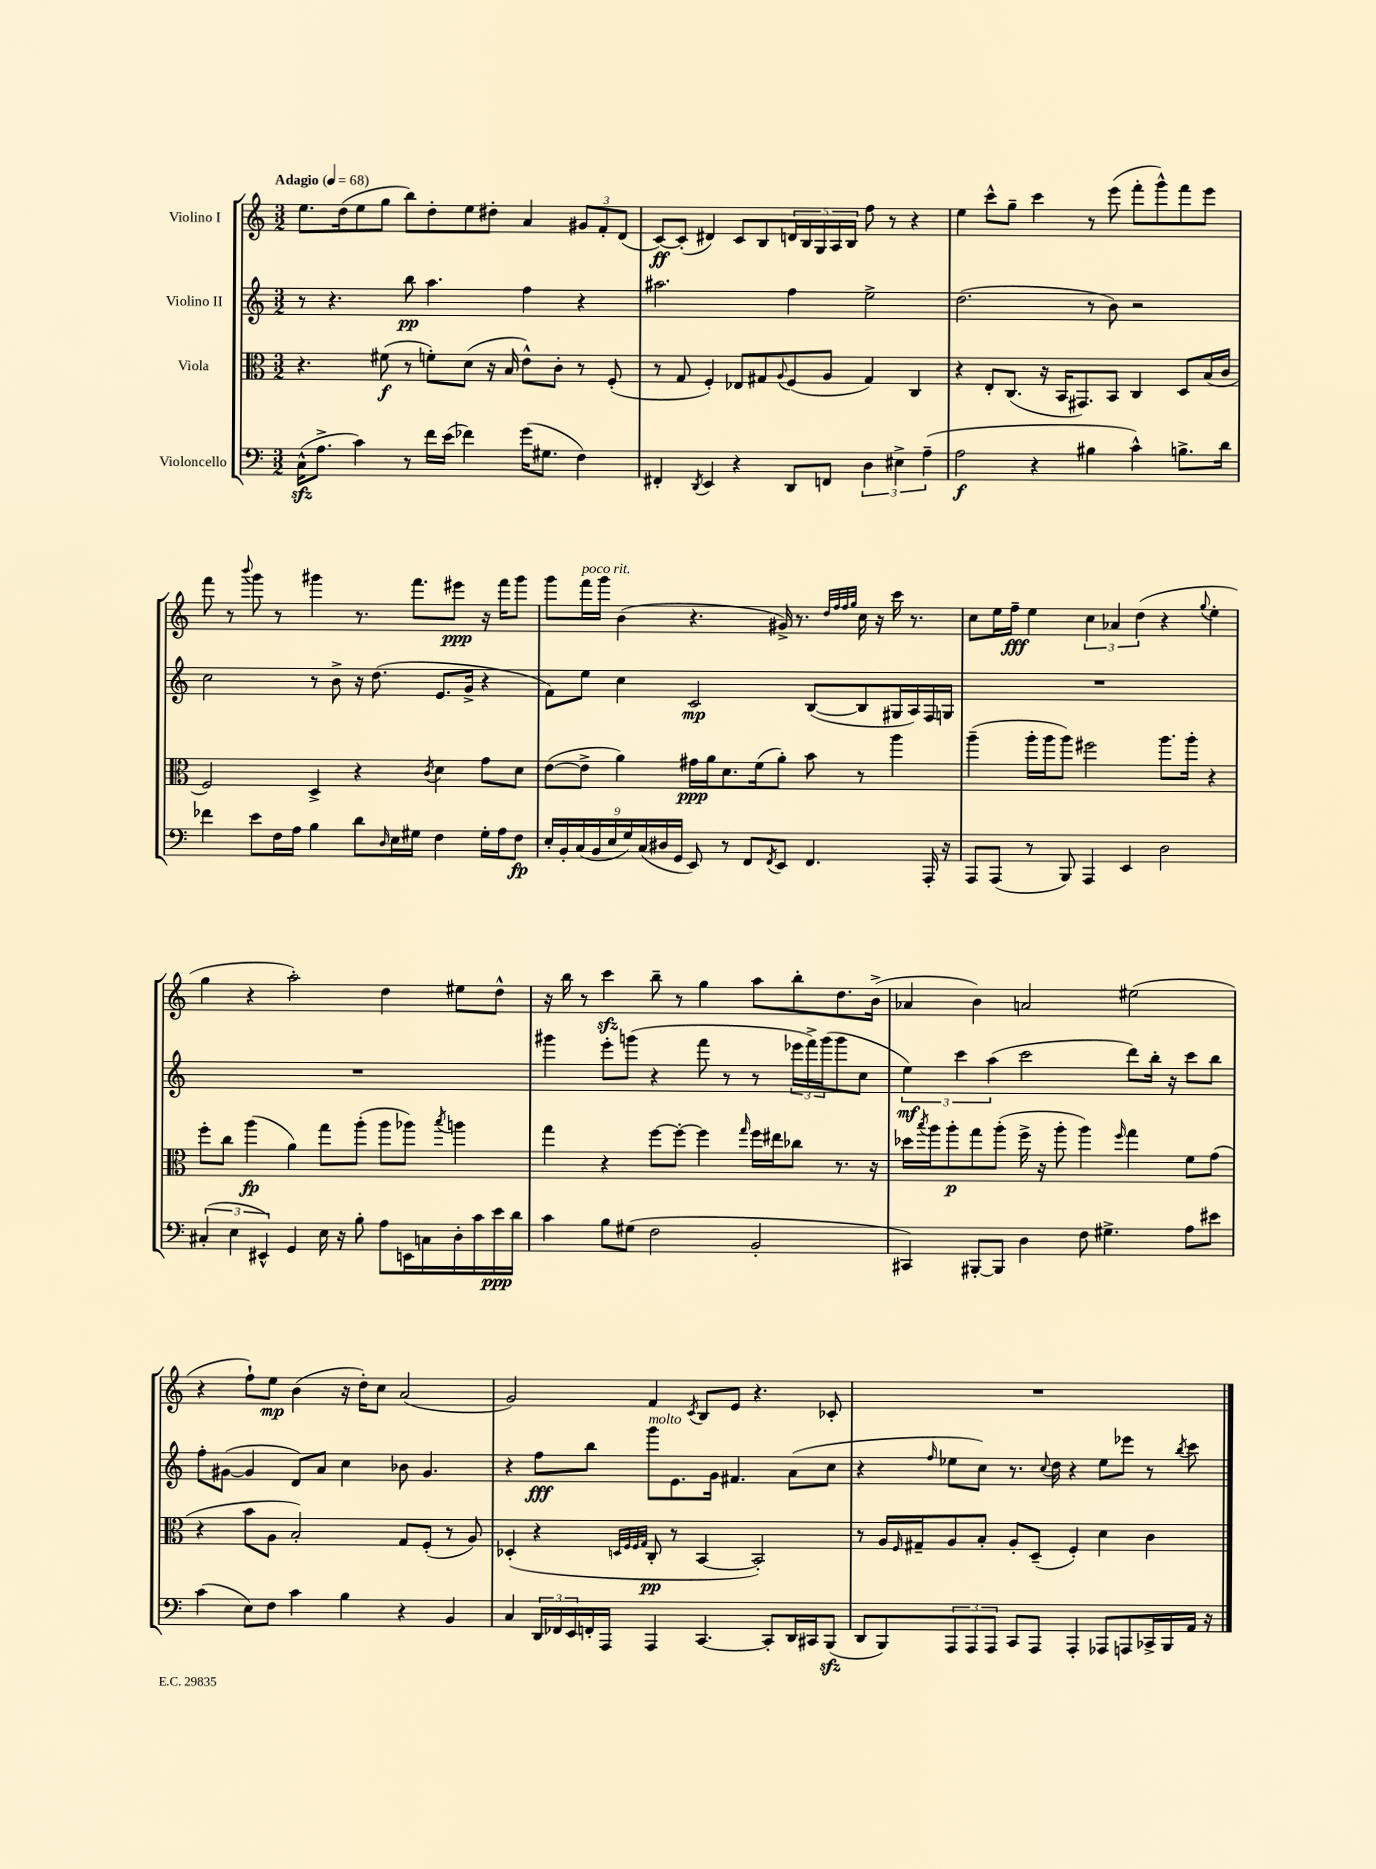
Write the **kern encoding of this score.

**kern	**kern	**kern	**kern
*staff4	*staff3	*staff2	*staff1
*clefF4	*clefC3	*clefG2	*clefG2
*k[]	*k[]	*k[]	*k[]
*M3/2	*M3/2	*M3/2	*M3/2
*MM68	*MM68	*MM68	*MM68
(16C^^	4.r	8r	8.ee
8.A^	.	.	.
.	.	4.r	.
.	.	.	(16dd
4c)	.	.	8ee
.	(8f#	.	8gg
8r	8r	8bb	8bb)
16f	8f')	4.aa	8dd'
(16e	.	.	.
4f-)	(8d	.	8ee
.	16r	.	8dd#'
.	16B	.	.
(16g	8e^^)	4ff	4a
8.G#	.	.	.
.	8c'	.	.
4F)	8r	4r	12g#
.	.	.	12f'
.	(8F'	.	.
.	.	.	(12d
=	=	=	=
4FF#'	8r	2.aa#	[8c)
.	8G	.	(8c']
8qDD	.	.	.
4EE	4F')	.	4d#)
4r	8E-	.	8c
.	8G#	.	8B
.	8qqA	.	.
8DD	(8F	4ff	20d
.	.	.	20B
.	.	.	20G
8FF	8A	.	.
.	.	.	20A
.	.	.	20B
6D	4G#)	2ee^	8ff
.	.	.	8r
6E#^	.	.	.
.	4C	.	4r
(6A~	.	.	.
=	=	=	=
2A	4r	(2.dd	4ee
.	8E'	.	8ccc^^
.	(8.C	.	8gg~
4r	.	.	4ccc
.	16r	.	.
.	16BB	.	.
.	8.GG#)	.	.
4B#	.	8r	8r
.	8BB	8b)	(8eee
4c^^)	4C	2r	8fff'
.	.	.	8ggg^^)
8.B^	8D	.	8fff
.	(16B	.	8eee
16d	16c	.	.
=	=	=	=
4f-	2F)	2cc	8fff
.	.	.	8r
.	.	.	8qqbbb
8e	.	.	8ggg
16F	.	.	8r
16A	.	.	.
4B	4D^	8r	4ggg#
.	.	8b^	.
8d	4r	16r	8.r
.	.	(8.dd	.
16qqD	.	.	.
16E	.	.	.
16G#	.	.	8.fff
.	8qc	.	.
4F	4d	8.e	.
.	.	.	8eee#
.	.	16g^	.
16G#'	8g	4r	16r
16A	.	.	16fff
8F	8d	.	8ggg#
=	=	=	=
18E'	([8e	8f)	8ggg
18BB'	.	.	.
(18C	.	.	.
.	8e^]	8ee	16fff
18BB	.	.	.
.	.	.	16ggg
18E	.	.	.
.	4a)	4cc	(4b
18G)	.	.	.
(18C	.	.	.
18D#	.	.	.
18GG	.	.	.
8EE)	16g#	2c	4.r
.	16a	.	.
8r	8.d	.	.
8FF	.	.	.
.	(16f	.	.
8qFF	.	.	.
8EE	8a')	.	16g#^)
.	.	.	8.r
4.FF	8b	([8B	.
.	.	.	32qqdd
.	.	.	32qqff
.	.	.	32qqff
.	.	.	32qqgg
.	8r	8B]	16cc
.	.	.	16r
.	4aa	16G#	16ccc
.	.	16A)	8.r
16AAA'	.	16F	.
16r	.	16G	.
=	=	=	=
8AAA	(4aa~	1.r	8cc
(8AAA	.	.	16ee
.	.	.	16ff~
8r	16aa'	.	4ee
.	16aa	.	.
8BBB)	8aa)	.	.
4AAA	2ff#	.	6cc
.	.	.	6a-
4EE	.	.	.
.	.	.	(6dd
2D	8.aa	.	4r
.	16aa'	.	.
.	.	.	8qqgg
.	4r	.	4ee'
=	=	=	=
(6C#'	8ff'	1.r	4gg
.	8cc	.	.
6E	.	.	.
.	(4aa	.	4r
6EE#^^)	.	.	.
4GG	4a)	.	2aa')
16E	8gg	.	.
16r	.	.	.
8B'	(8aa'	.	.
8A	8aa	.	4dd
16EE	8aa-)	.	.
16C	.	.	.
.	8qbb	.	.
16D'	4aa	.	8ee#
16c	.	.	.
16e	.	.	8dd^^
16d	.	.	.
=	=	=	=
4c	4gg	4ggg#	16r
.	.	.	16bb
.	.	.	8r
8B	4r	8eee'	4ccc
(8G#	.	(8ggg	.
2F	[8ff	4r	8bb~
.	8ff'_	.	8r
.	4ff]	8fff	4gg
.	.	8r	.
.	16qqgg	.	.
2BB'	16ff	8r	8aa
.	16ee#	.	.
.	8cc-	24eee-	8bb'
.	.	24fff^)	.
.	.	(24ggg	.
.	8.r	8ggg	8.dd
.	.	8cc	.
.	16r	.	(16b^
=	=	=	=
4CC#)	16dd-	6ee)	4a-
.	8qbb	.	.
.	16aa	.	.
.	8aa'	.	.
.	.	6ccc	.
[8BBB#'	8gg	.	4b)
.	.	(6aa	.
8BBB#]	(8aa'	.	.
4D	16ff^	2ccc	2a
.	16r	.	.
.	8aa'	.	.
8F	4aa)	.	.
4.G#^	.	.	.
.	16qqff	.	.
.	4gg	8ddd)	(2ee#
.	.	16bb'	.
.	.	16r	.
8A	8f	8ccc	.
8e#	(8g	8bb	.
=	=	=	=
(4c	4r	8ff'	4r
.	.	([8g#	.
8E)	8b	4g#]	8ff`)
8F	8A	.	8ee
4c	2B')	8d)	(4b
.	.	8a	.
4B	.	4cc	16r
.	.	.	16dd')
.	.	.	8cc
4r	8G	8b-	(2a
.	(8F'	4.g#	.
4BB	8r	.	.
.	8A)	.	.
=	=	=	=
4C	(4D-'	4r	2g)
24DD	4r	8ff	.
24FF-	.	.	.
24EE	.	.	.
16FF'	.	8bb	.
16AAA	.	.	.
.	32qqD	.	.
.	32qqF	.	.
.	32qqF	.	.
.	32qqG	.	.
4AAA	8C'	8ggg	4f
.	8r	8.e	.
.	.	.	8qc
[4.CC	[4BB	.	8B
.	.	16g	.
.	.	4.f#	8e
.	2BB'])	.	4.r
8CC']	.	.	.
16DD	.	(8a	.
16CC#	.	.	.
(8BBB	.	8cc	8c-'
=	=	=	=
8DD	8r	4r	1.r
8BBB)	16A	.	.
.	16qqF	.	.
.	16G#~	.	.
.	.	16qqff	.
12AAA	8A	8ee-	.
12AAA	.	.	.
.	8B'	8cc)	.
12AAA	.	.	.
8CC	8A'	8.r	.
8AAA	(8D~	.	.
.	.	8qqcc	.
.	.	16dd	.
4AAA'	4F')	4r	.
8AAA-	4d	8ee-	.
8AAA	.	8eee-	.
16CC-^	4c	8r	.
16BBB	.	.	.
.	.	8qbb	.
16AA	.	8ccc	.
16r	.	.	.
==	==	==	==
*-	*-	*-	*-
